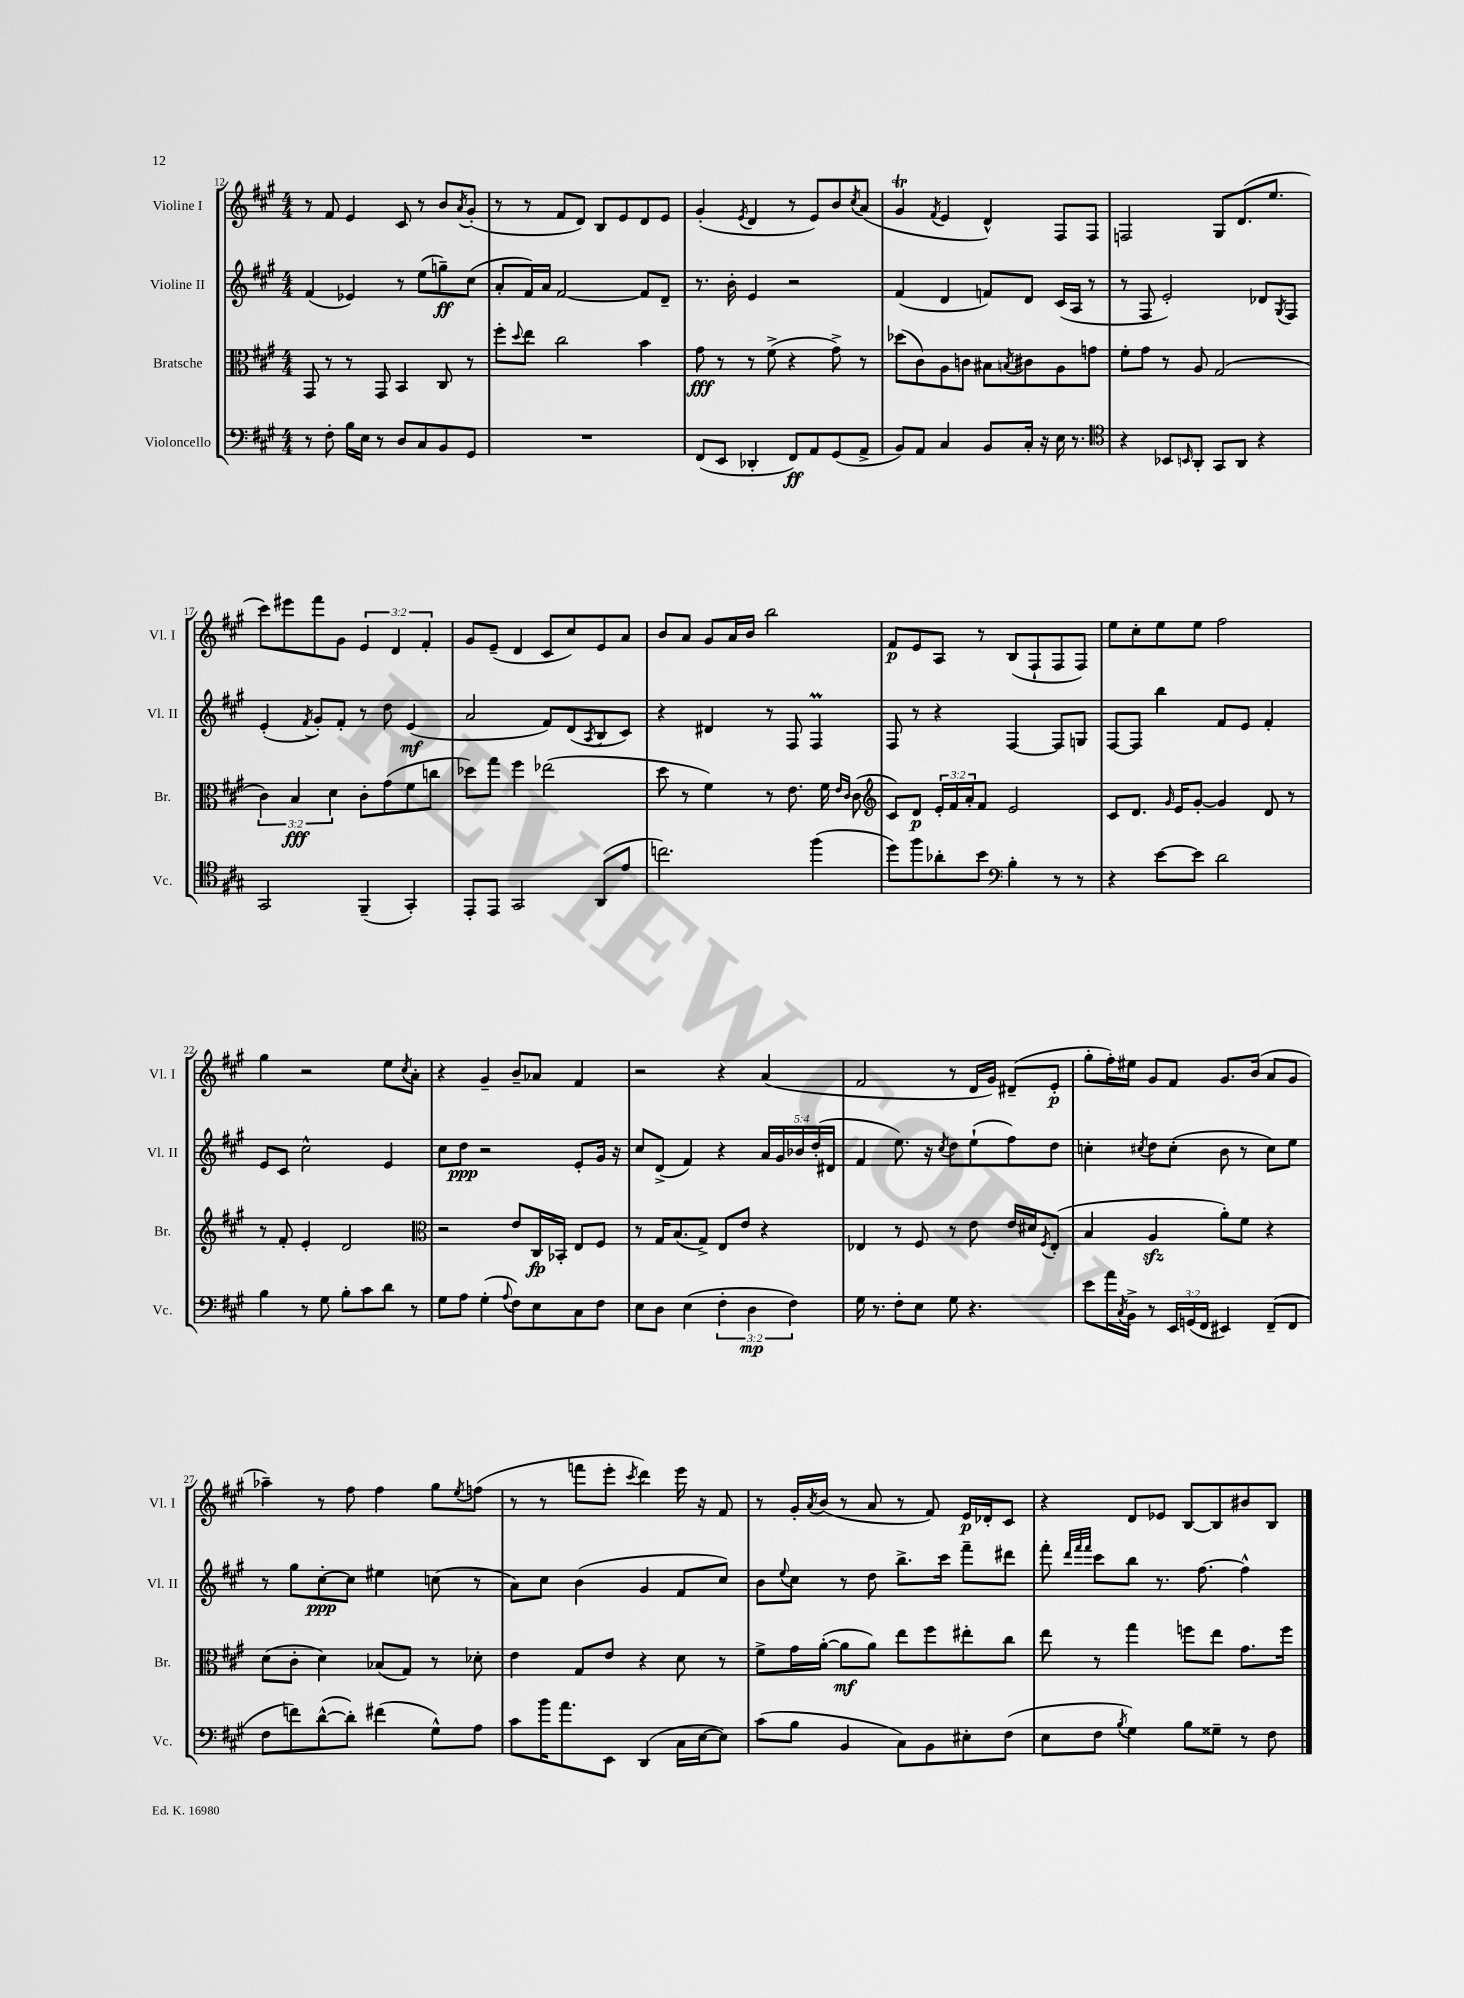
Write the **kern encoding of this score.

**kern	**kern	**kern	**kern
*staff4	*staff3	*staff2	*staff1
*clefF4	*clefC3	*clefG2	*clefG2
*k[f#c#g#]	*k[f#c#g#]	*k[f#c#g#]	*k[f#c#g#]
*M4/4	*M4/4	*M4/4	*M4/4
8r	8GG#	(4f#	8r
8F#'	8r	.	8f#
16B	8r	4e-)	4e
16E	.	.	.
8r	8GG#	.	.
8D	4BB	8r	8c#
8C#	.	(8ee	8r
8BB	8C#	8gg~)	8b
.	.	.	8qa
8GG#	8r	(8cc#	(8g#'
=	=	=	=
1r	8ff#'	8a'	8r
.	8qqdd	.	.
.	8ee	16f#)	8r
.	.	16a	.
.	2cc#	[2f#	8f#
.	.	.	8d)
.	.	.	8B
.	.	.	8e
.	4b	8f#]	8d
.	.	8d~	8e
=	=	=	=
(8FF#	8g#	8.r	(4g#'
8EE	8r	.	.
.	.	16b'	.
.	.	.	8qe
4DD-'	8r	4e	4d
.	(8f#^	.	.
8FF#)	4r	2r	8r
8AA	.	.	8e)
(8GG#	8g#^)	.	8b
.	.	.	8qcc#
8AA^	8r	.	(8a
=	=	=	=
8BB)	(8dd-	(4f#	4g#
8AA	8c#)	.	.
.	.	.	8qf#
4C#	8A	4d	4e
.	8c	.	.
8BB	8B#	8f)	4d^^)
.	8qB	.	.
16C#'	8c#	8d	.
16r	.	.	.
16E	8A	(16c#	8F#
8.r	.	16A	.
.	8g	8r	8F#
=	=	=	=
*clefC4	*	*	*
4r	8f#'	8r	2F
.	8g#	8F#	.
8BB-	8r	2e')	.
16qqBB	.	.	.
8AA'	8A	.	.
8GG#	(2G#	.	8G#
8AA	.	.	(8.d
4r	.	8d-	.
.	.	.	8.ee
.	.	8qG#	.
.	.	8F#	.
=	=	=	=
2GG#	6c#)	(4e'	8ccc#)
.	.	.	8eee#
.	6B	.	.
.	.	8qf#	.
.	.	8g#')	8fff#
.	6d	.	.
.	.	8f#'	8g#
(4FF#~	8c#'	8r	6e
.	(8g#	8dd	.
.	.	.	6d
4GG#')	8f#	(4e	.
.	.	.	6f#'
.	8cc	.	.
=	=	=	=
8EE'	8dd-)	2a	8g#
8EE	8gg#	.	(8e~
2GG#	4ff#	.	4d
.	(2ee-	8f#)	8c#
.	.	(8d	8cc#)
.	.	8qA	.
(8AA	.	8B	8e
8e	.	8c#)	8a
=	=	=	=
2.cc)	8dd	4r	8b
.	8r	.	8a
.	4f#)	4d#	8g#
.	.	.	16a
.	.	.	16b
.	8r	8r	2bb
.	8.e	8F#	.
(4ff#	.	4F#	.
.	16f#	.	.
.	16qqe	.	.
.	16qqc#	.	.
.	(8c#	.	.
=	=	=	=
*	*clefG2	*	*
8dd)	8c#)	8F#	8f#
8ff#	8d	8r	8e
8a-'	24e'	4r	8A
.	24f#	.	.
.	24a'	.	.
8b	8f#	.	8r
*clefF4	*	*	*
4B'	2e	[4F#	(8B
.	.	.	8F#`
8r	.	8F#]	8F#
8r	.	8G	8F#)
=	=	=	=
4r	8c#	[8F#	8ee
.	8.d	8F#]	8cc#'
[8e	.	4bb	8ee
.	16qqg#	.	.
.	16e	.	.
8e]	[8g#'	.	8ee
2d	4g#]	8f#	2ff#
.	.	8e	.
.	8d	4f#'	.
.	8r	.	.
=	=	=	=
4B	8r	8e	4gg#
.	8f#'	8c#	.
8r	4e'	2cc#^^	2r
8G#	.	.	.
8B'	2d	.	.
8c#	.	.	.
8d	.	4e	8ee
.	.	.	8qcc#
8r	.	.	8a'
=	=	=	=
*	*clefC3	*	*
8G#	2r	8cc#	4r
8A	.	8dd	.
(4G#'	.	2r	4g#~
8qqA	.	.	.
8F#)	8e	.	8b~
8E	16C#	.	8a-
.	16BB-'	.	.
8C#	8E	8e'	4f#
8F#	8F#	16g#	.
.	.	16r	.
=	=	=	=
8E	8r	8cc#	2r
8D	16G#	(8d^	.
.	(8.B	.	.
(4E	.	4f#)	.
.	8G#^)	.	.
6F#'	8E	4r	4r
.	8e	.	.
6D	.	.	.
.	4r	20a	(4a
.	.	20g#	.
6F#)	.	.	.
.	.	20b-	.
.	.	(20dd'	.
.	.	20d#	.
=	=	=	=
16G#	4E-	4f#	2f#
8.r	.	.	.
8F#'	8r	8.ee)	.
8E	8F#	.	.
.	.	16r	.
.	.	8qcc#	.
8G#	8r	8dd	8r
4.r	8e	(8ee`	16d
.	.	.	16g#)
.	16e	8ff#)	(8d#~
.	16d#	.	.
.	8qF#	.	.
.	(8E-'	8dd	8e'
=	=	=	=
8e	4B	4cc'	8gg#'
16a	.	.	16ff#')
8qC#	.	.	.
16BB^	.	.	16ee#
.	.	8qcc#	.
8r	4A	8dd	8g#
24EE	.	(8cc#'	8f#
(24GG	.	.	.
24FF#	.	.	.
4EE#)	8a')	8b	8.g#
.	8f#	8r	.
.	.	.	(16b
(8FF#~	4r	8cc#)	8a
8FF#	.	8ee	8g#
=	=	=	=
8F#	(8d	8r	4aa-~)
8f)	8c#'	8gg#	.
([8d^^	4d)	[8cc#'	8r
8d'])	.	8cc#]	8ff#
(4f#	(8B-	4ee#	4ff#
.	8G#)	.	.
8G#^^)	8r	(8cc	8gg#
.	.	.	8qee
8A	8d-'	8r	(8ff
=	=	=	=
8c#	4e	8a)	8r
16b	.	8cc#	8r
8.a	.	.	.
.	8G#	(4b	8fff
8EE	8e	.	8eee'
.	.	.	8qccc#
(4DD	4r	4g#	4ddd)
16C#	8d	8f#	16eee
[16E	.	.	16r
8E])	8r	8cc#)	8f#
=	=	=	=
(8c#	8f#^	8b	8r
.	.	8qqee	.
8B	16g#	8cc#	16g#'
.	.	.	8qa
.	([16a'	.	(16b
4BB	8a]	8r	8r
.	8a)	8dd	8a
8C#)	8ee	8.bb^	8r
8BB	8ff#	.	8f#)
.	.	16ccc#	.
8E#'	8ee#'	8fff#~	16e
.	.	.	16d-'
(8F#	8cc#	8ddd#	8c#
=	=	=	=
8E	8ee	8fff#'	4r
.	.	32qqddd	.
.	.	32qqfff#	.
.	.	32qqfff#	.
8F#	8r	8ccc#	.
8qB	.	.	.
4G#)	4gg#	8bb	8d
.	.	8.r	8e-
8B	8ff	.	[8B
.	.	[8.ff#	.
8G##~	8ee	.	8B]
8r	8.g#	4ff#^^]	8b#
8F#	.	.	8B
.	16ff	.	.
==	==	==	==
*-	*-	*-	*-
